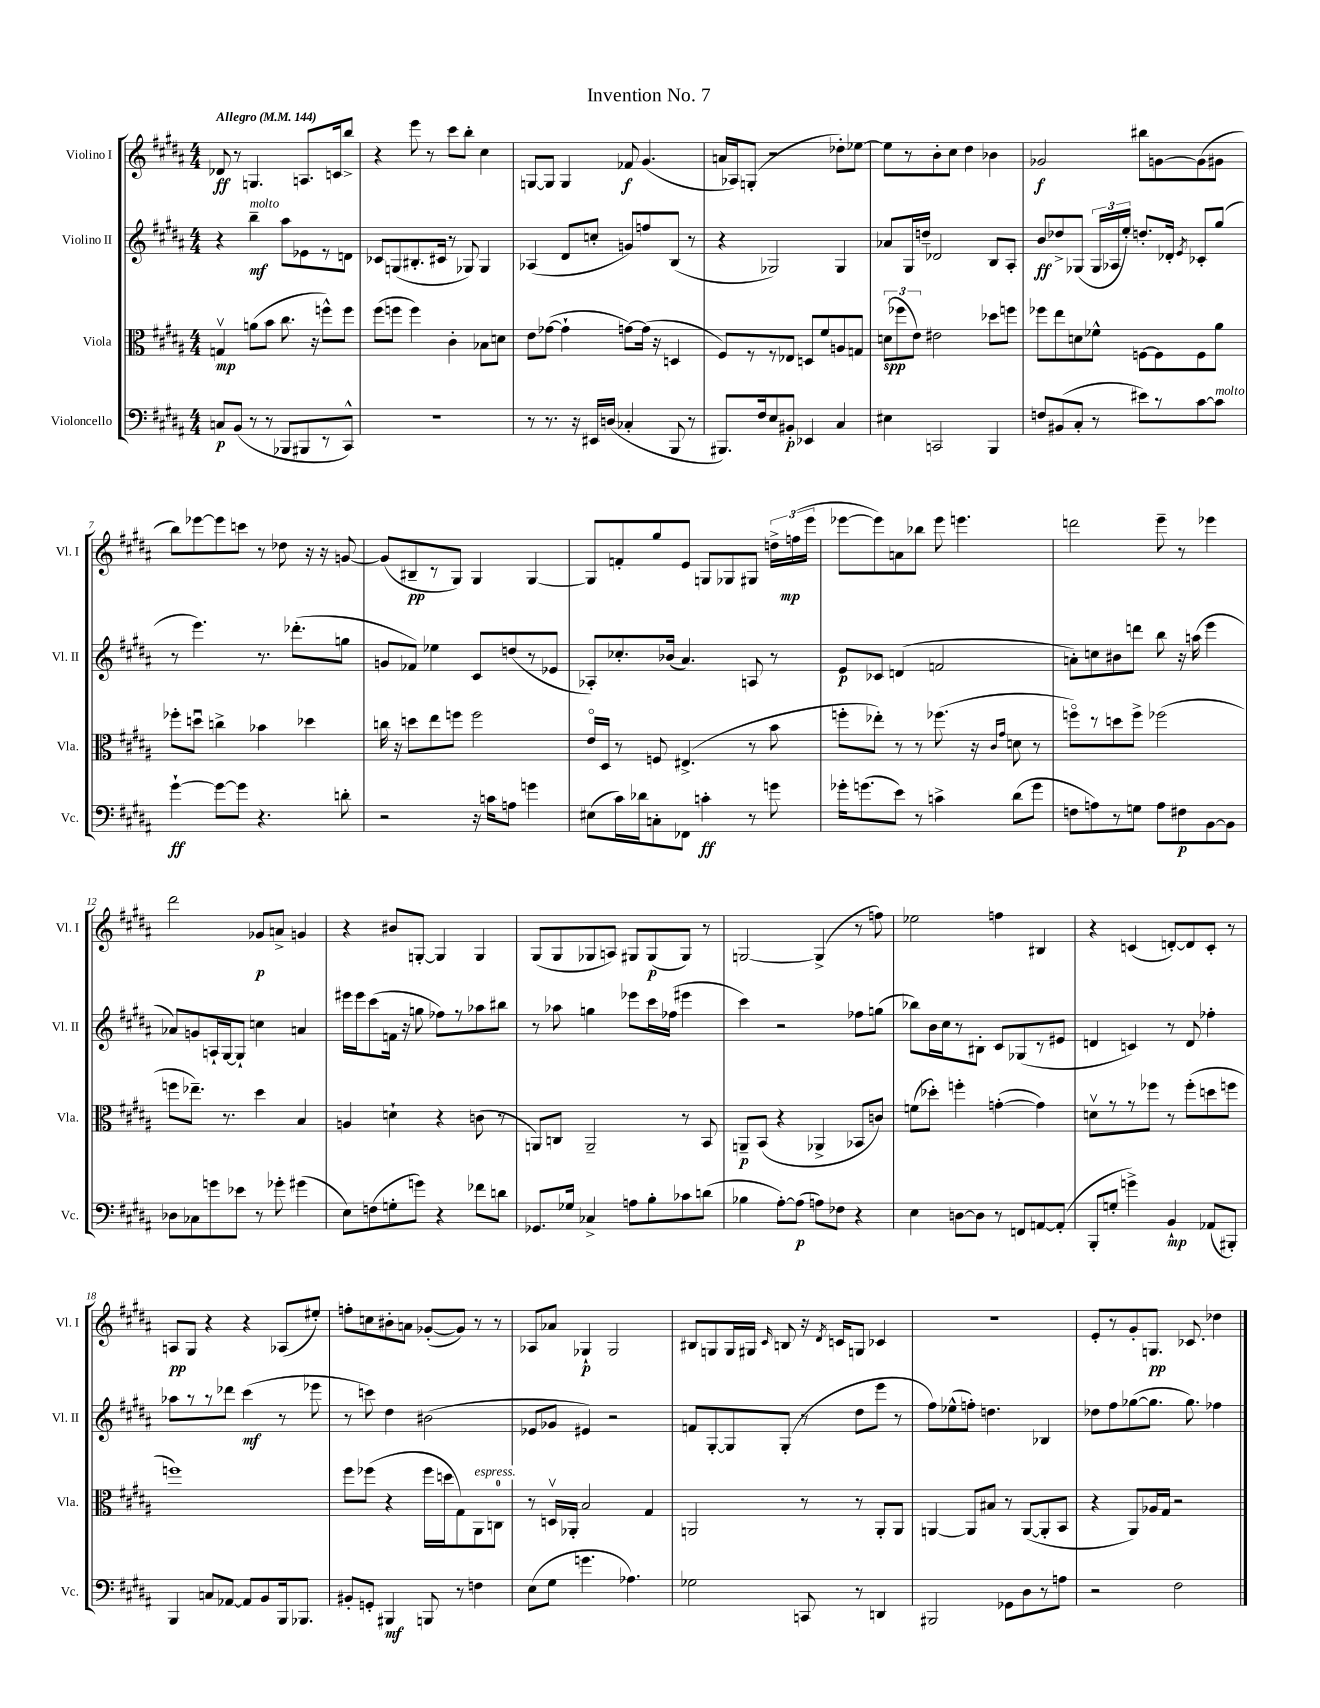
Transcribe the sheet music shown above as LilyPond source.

\header { title = "Invention No. 7" }
<<
\new StaffGroup <<
\new Staff = "s0" \with { instrumentName = "Violino I" shortInstrumentName = "Vl. I" } {
    \clef treble \key b \major \numericTimeSignature \time 4/4 \tempo "Allegro" 4 = 144
    \autoBeamOff des'8\ff r8 g4. a8.[ c'16 b''8]-> |
    r4 e'''8 r8 cis'''8[ b''8]-. cis''4 |
    g8[~ g8] g4 fes'8\f gis'4.( |
    a'16[ aes16) g8]-.( r2 des''8[-.) ees''8]~ |
    ees''8[ r8 b'8-. cis''8] dis''4 bes'4 |
    ges'2\f bis''8[ g'8~ g'8( gis'8] |
    b''8[) ees'''8~ ees'''8 c'''8] r8 des''8 r16 r16 g'8~ |
    g'8[( bis8--\pp r8 gis8]) gis4 gis4~ |
    gis8[ f'8-. gis''8 e'8] g8[ ges8 gis8] \tuplet 3/2 { d''16[-> f''16\mp( e'''16] } |
    ees'''8[~ ees'''8) a'8 bes''8] ees'''8 e'''4. |
    d'''2 e'''8-- r8 ees'''4 |
    dis'''2 ges'8[\p a'8]-> g'4 |
    r4 bis'8[ g8]~-. g4 g4 |
    gis8[( gis8 ges8 a8]) gis8[ gis8\p( gis8]) r8 |
    g2~ g4->( r8 f''8) |
    ees''2 f''4 bis4 |
    r4 c'4( d'8[~-.) d'8 c'8]-. r8 |
    a8[\pp gis8] r4 r4 aes8[( eis''8]-.) |
    f''8[-. c''8 bis'8-. a'8] ges'8[~-.( ges'8]) r8 r8 |
    aes8[ aes'8] ges4-!\p ges2 |
    bis8[ g8 g16 gis16] \grace { cis'16 } b8 r16 \acciaccatura { dis'8 } c'16[ g8] ces'4 |
    R1 |
    e'8[-. r8 gis'8-. g8.]\pp ces'8. des''4 \bar "|." |
}
\new Staff = "s1" \with { instrumentName = "Violino II" shortInstrumentName = "Vl. II" } {
    \clef treble \key b \major \numericTimeSignature \time 4/4
    \autoBeamOff r4 b''4--\mf^\markup { \italic "molto" } ais''8[ ees'8 r8 d'8] |
    ces'8[ g8( bis8.-. cis'16] r8 ges8) ges4 |
    aes4( dis'8[ c''8]-. g'8[) f''8 b8]( r8 |
    r4 ges2) ges4 |
    aes'8[ gis16 d''16]-- des'2 b8[ ais8]-. |
    b'8[\ff des''8-> ges8]( \tuplet 3/2 { ges16[ aes16 e''16]-.) } d''8.[-. des'16]-. \acciaccatura { e'8 } ces'8[-. gis''8]( |
    r8 e'''4.) r8. des'''8.[-.( g''8] |
    g'8[ fes'8]) ees''4 cis'8[ d''8( r8 ees'8] |
    aes8[-.) ces''8.-. bes'16]( ais'4.) a8 r8 |
    e'8[\p ces'8] d'4( f'2 |
    a'8[-.) c''8 bis'8 d'''8] b''8 r16 a''16( e'''4 |
    aes'8[) g'8 a16-! gis16~ gis8]-! c''4 a'4 |
    eis'''16[ eis'''16 cis'''8( f'16] r16 g''8 fes''8[) r8 aes''8 bis''8] |
    r8 aes''8 g''4 ees'''8[ cis'''16 fes''16]( eis'''4 |
    cis'''4) r2 fes''8[ g''8]( |
    bes''8[) b'16 cis''16 r8 bis8]-. cis'8[ ges8( r8 eis'8] |
    d'4 c'4) r8 d'8 fes''4-. |
    aes''8[ r8 r8 des'''8] cis'''4\mf( r8 ees'''8 |
    r8 c'''8) dis''4 bis'2( |
    ees'8[ ges'8] eis'4) r2 |
    f'8[ gis8~-. gis8 gis8]-.( r8 dis''8[ e'''8] r8 |
    fis''8[) ees''8-^( f''8]-.) d''4. bes4 |
    des''8[ fis''8 ges''8~( ges''8.] ges''8.) fes''4 \bar "|." |
}
\new Staff = "s2" \with { instrumentName = "Viola" shortInstrumentName = "Vla." } {
    \clef alto \key b \major \numericTimeSignature \time 4/4
    \autoBeamOff g4\upbow\mp a'8[( b'8] cis''8. r16 f''8[-^) f''8] |
    fis''8[( f''8] f''4) cis'4-. bes8[ d'8] |
    e'8[ ges'8]~( ges'4-! g'8[~) g'16]( r16 d4 |
    fis8[) r8 r8 ees8] d8[ fis'8 a8 g8] |
    \tuplet 3/2 { d'8[\spp( fes''8 e'8]) } eis'2 des''8[ f''8] |
    fes''8[ e''8 d'8 fes'8]-^ f8[~ f8 f8 ais'8] |
    fes''8[-. d''8]\downbow c''4-> bes'4 des''4 |
    c''16 r16 d''8[ e''8 f''8] f''2 |
    e'16[\flageolet dis16] r8 f8 eis4.->( r8 b'8 |
    f''8[-. ees''8]-.) r8 r8 fes''8.( r16 \grace { cis'16[ gis'16] } d'8 r8 |
    f''8[\flageolet) r8 d''8 f''8]-> fes''2( |
    f''8[ ees''8.]--) r8. dis''4 b4 |
    a4 d'4-! r4 c'8( r8 |
    a,8[) c8] a,2-- r8 b,8 |
    a,8[--\p b,8]( r4 aes,4-> bes,8[ c'8]) |
    f'8[( des''8]-.) f''4-. g'4~-.( g'4) |
    d'8[\upbow r8 r8 fes''8] r8 fes''8[-.( d''8 f''8] |
    f''1) |
    fis''8[ fes''8]( r4 fes''16[ d''16 gis8) ais,8^\markup { \italic "espress." } c8]-0 |
    r8 d16[\upbow aes,16]-. b2 gis4 |
    a,2 r8 r8 a,8[-. a,8] |
    a,4~ a,8[ bis8] r8 a,8[~( a,8-. b,8] |
    r4 ais,8[) aes16 gis16] r2 \bar "|." |
}
\new Staff = "s3" \with { instrumentName = "Violoncello" shortInstrumentName = "Vc." } {
    \clef bass \key b \major \numericTimeSignature \time 4/4
    \autoBeamOff c8[\p b,8]( r8 r8 bes,,8[ bis,,8 r8 cis,8]-^) |
    R1 |
    r8 r8. r16 eis,16[ d16]( ces4-. b,,8 r8 |
    bis,,8.[) fis16 e8 bis,8]-.\p ees,4 cis4 |
    eis4 c,2 b,,4 |
    f8[ bis,8( cis8]-. r8 eis'8[) r8 cis'8~ cis'8]^\markup { \italic "molto" } |
    gis'4~-!\ff gis'8[~ gis'8] r4. d'8-. |
    r2 r16 c'16[ a8] g'4 |
    eis8[( cis'16) des'16 c8-. fes,8] c'4-.\ff r8 g'8 |
    ges'16[-. g'8.( e'8]) r8 c'4-> dis'8[( g'8] |
    f8[ a8) r8 g8] a8[ fis8\p b,8~ b,8] |
    des8[ ces8 g'8 ees'8] r8 ges'8-. gis'4( |
    e8[) f8( g8-. g'8]) r4 fes'8[ d'8] |
    ges,8.[ ges16] ces4-> a8[ b8-. ces'8 d'8]( |
    bes4 ais8[~-.) ais8]\p( a8[) fes8] r4 |
    e4 d8[~ d8] r8 f,8[ a,8~ a,8]-.( |
    b,,8[-. g8]-. g'4->) b,4-!\mp aes,8[( bis,,8]-.) |
    b,,4 c8[ aes,8]~ aes,8[ b,8 b,,16 bes,,8.] |
    bis,8[-. g,8]-. bis,,4\mf b,,8 r8 f4 |
    e8[( gis8] g'4. aes4.) |
    ges2 c,8 r8 d,4 |
    bis,,2 ges,8[ dis8 r8 a8] |
    r2 fis2 \bar "|." |
}
>>
>>
